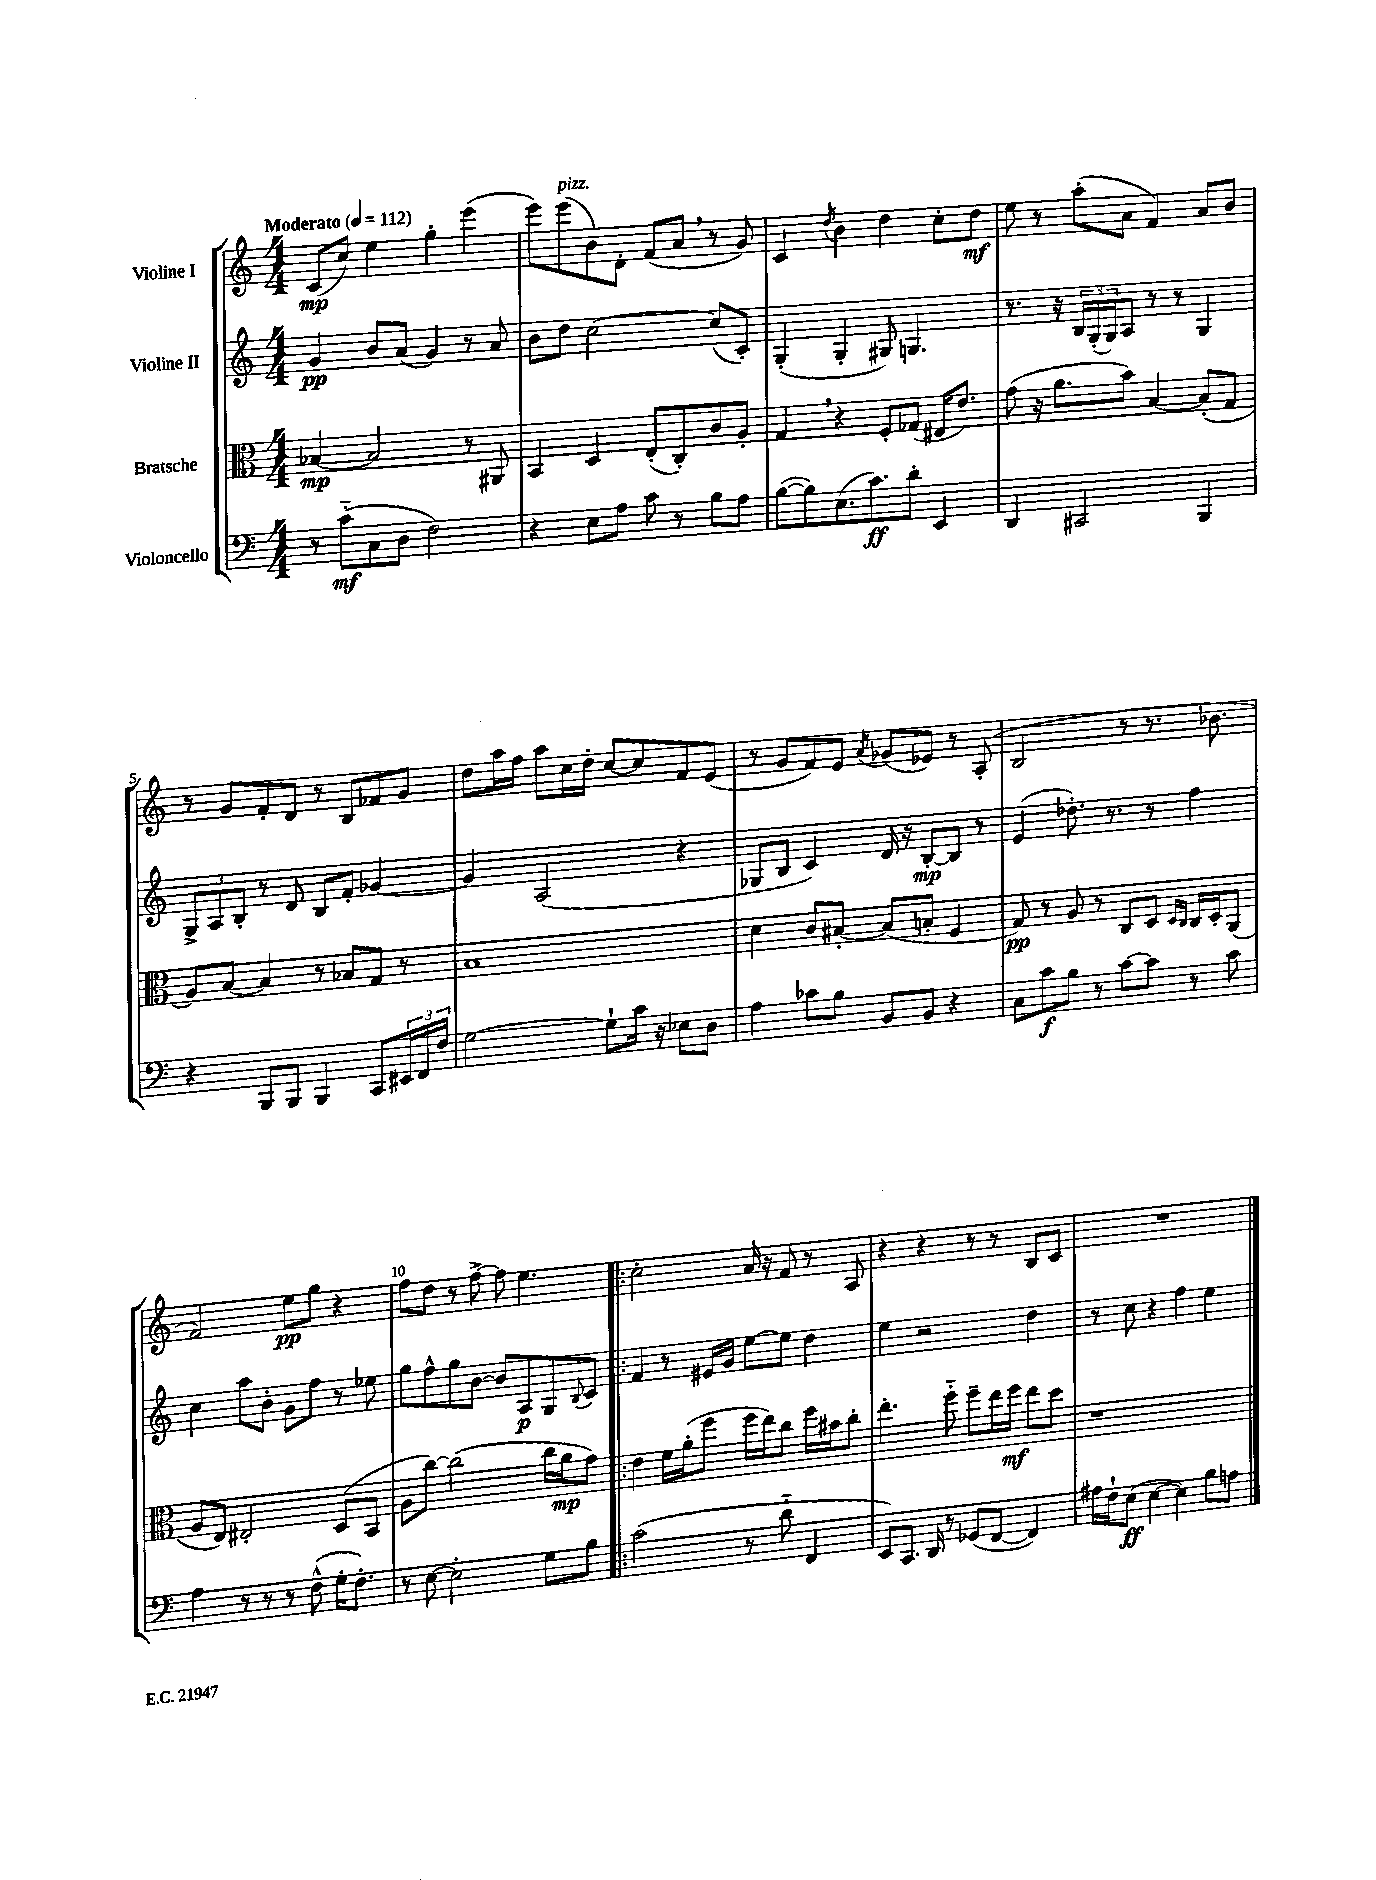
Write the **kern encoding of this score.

**kern	**dynam	**kern	**dynam	**kern	**dynam	**kern	**dynam
*part4	*part4	*part3	*part3	*part2	*part2	*part1	*part1
*staff4	*staff4	*staff3	*staff3	*staff2	*staff2	*staff1	*staff1
*I"Violoncello	*	*I"Bratsche	*	*I"Violine II	*	*I"Violine I	*
*clefF4	*	*clefC3	*	*clefG2	*	*clefG2	*
*k[]	*	*k[]	*	*k[]	*	*k[]	*
*M4/4	*	*M4/4	*	*M4/4	*	*M4/4	*
*MM112	*	*MM112	*	*MM112	*	*MM112	*
=1	=1	=1	=1	=1	=1	=1	=1
!	!	!	!	!	!	!LO:TX:a:B:t=Moderato	!
8r	.	[4B-X/	mp	4g/	pp	(8c/L	mp
(8c\L	mf	.	.	.	.	8cc/J)	.
8C\	.	2B-/]	.	8b/L	.	4ee\	.
8D\J	.	.	.	(8a/J	.	.	.
2F\)	.	.	.	4g/)	.	4gg'\	.
.	.	8r	.	8r	.	(4eee\	.
.	.	8AA#X/	.	8a/	.	.	.
=2	=2	=2	=2	=2	=2	=2	=2
4r	.	4BB/	.	8b\L	.	8eee\L)	.
!	!	!	!	!	!	!LO:TX:a:i:t=pizz.	!
.	.	.	.	8dd\J	.	(8eee\	.
8E\L	.	4D/	.	[2cc\	.	8b\)	.
8A\J	.	.	.	.	.	8d'\J	.
8c\	.	(8E'/L	.	.	.	(8f/L	.
8r	.	8C'/)	.	.	.	8a,/J	.
8B\L	.	8c/	.	(8cc/L]	.	8r	.
8A\J	.	8A'/J	.	8c'/J)	.	8g/)	.
=3	=3	=3	=3	=3	=3	=3	=3
([8B\L	.	4G,/	.	(4G'/	.	4c/	.
8B\])	.	.	.	.	.	.	.
.	.	.	.	.	.	8qdd/	.
(8.E\	.	4r	.	4G'/	.	4b\	.
8.c\)	ff	.	.	.	.	.	.
.	.	8F'/L	.	8G#X/)	.	4dd\	.
8d'\J	.	(8G-X/J	.	4.Gn/	.	.	.
4EE/	.	16E#X/KL	.	.	.	8cc'\L	.
.	.	8.e/J)	.	.	.	.	.
.	.	.	.	.	.	8dd\J	mf
=4	=4	=4	=4	=4	=4	=4	=4
4DD/	.	(8g\	.	8.r	.	8ee\	.
.	.	16r	.	.	.	8r	.
.	.	8.a\L	.	16r	.	.	.
2CC#X/	.	.	.	24B/LL	.	(8aa'\L	.
.	.	.	.	(24G'/	.	.	.
.	.	.	.	24G/J)	.	.	.
.	.	8b\J)	.	8A/J	.	8a\J	.
.	.	[4B/	.	8r	.	4f/)	.
.	.	.	.	8r	.	.	.
4BBB/	.	(8B'/L]	.	4G/	.	8a/L	.
.	.	8G/J	.	.	.	8b/J	.
!!LO:LB:g=z
=5	=5	=5	=5	=5	=5	=5	=5
4r	.	8A/L)	.	12G^/L	.	8r	.
.	.	.	.	12A/	.	.	.
.	.	[8B/J	.	.	.	8g/L	.
.	.	.	.	12B'/J	.	.	.
8BBB/L	.	4B/]	.	8r	.	8f'/	.
8BBB/J	.	.	.	8d/	.	8d/J	.
4BBB/	.	8r	.	8B/L	.	8r	.
.	.	8B-X/L	.	8f'/J	.	8B/L	.
8CC/L	.	8G/J	.	[4g-X/	.	8f-X/	.
24EE#X/L	.	8r	.	.	.	8g/J	.
24FF/	.	.	.	.	.	.	.
24F/JJ	.	.	.	.	.	.	.
=6	=6	=6	=6	=6	=6	=6	=6
[2G\	.	1B	.	4g-/]	.	8dd\L	.
.	.	.	.	.	.	16aa\L	.
.	.	.	.	.	.	16ff\JJ	.
.	.	.	.	(2A/	.	8aa\L	.
.	.	.	.	.	.	16cc\L	.
.	.	.	.	.	.	16dd'\JJ	.
8G`\L]	.	.	.	.	.	[8cc/L	.
16c\Jk	.	.	.	.	.	8cc/]	.
16r	.	.	.	.	.	.	.
8E-X\L	.	.	.	4r	.	8f/	.
8D\J	.	.	.	.	.	(8e/J	.
=7	=7	=7	=7	=7	=7	=7	=7
4A\	.	4d\	.	8G-X/L	.	8r	.
.	.	.	.	8B/J	.	8g/L	.
8c-X\L	.	8c/L	.	4c/)	.	8f/)	.
8B\J	.	[8B#X'/J	.	.	.	8e/J	.
.	.	.	.	.	.	8qa/	.
8BB/L	.	(8B#/L]	.	16d/	.	(8g-X/L	.
.	.	.	.	16r	.	.	.
8BB/J	.	8Bn'/J	.	[8B'/L	mp	8e-X/J)	.
4r	.	4F/	.	8B/J]	.	8r	.
.	.	.	.	8r	.	(8A'/	.
=8	=8	=8	=8	=8	=8	=8	=8
8C\L	.	8G/)	pp	(4e/	.	2B/	.
8c\	f	8r	.	.	.	.	.
8B\J	.	8A/	.	8.dd-X'\)	.	.	.
8r	.	8r	.	.	.	.	.
.	.	.	.	8.r	.	.	.
[8c\L	.	8C/L	.	.	.	8r	.
8c\J]	.	8D/J	.	8r	.	8.r	.
.	.	16qqD/LL	.	.	.	.	.
.	.	16qqC/JJ	.	.	.	.	.
8r	.	16C/LL	.	4ff\	.	.	.
.	.	16D'/J	.	.	.	8.b-X\	.
8c\	.	(8AA/J	.	.	.	.	.
!!LO:LB:g=z
=9	=9	=9	=9	=9	=9	=9	=9
4A\	.	8A/L	.	4cc\	.	2f/)	.
.	.	8E/J)	.	.	.	.	.
8r	.	2E#X'/	.	8aa\L	.	.	.
8r	.	.	.	8b'\J	.	.	.
8r	.	.	.	8g\L	.	8ee\L	pp
(8F^^\	.	.	.	8ff\J	.	8gg\J	.
16G'\KL	.	(8D/L	.	8r	.	4r	.
8.F'\J)	.	.	.	.	.	.	.
.	.	8BB/J	.	8ee-X\	.	.	.
=10	=10	=10	=10	=10	=10	=10	=10
8r	.	8A\L	.	8gg\L	.	8ff\L	.
[8E\	.	[8cc\J)	.	8ff^^\	.	8dd\J	.
2E'\]	.	(2cc\]	.	8gg\	.	8r	.
.	.	.	.	[8b\J	.	[8ff^\	.
.	.	.	.	8b/L]	.	8ff\]	.
.	.	.	.	8A/	p	4.ee\	.
8G\L	.	16cc\LL	.	8G/	.	.	.
.	.	16a\J	mp	.	.	.	.
.	.	.	.	8qqB/	.	.	.
8B\J	.	8g\J)	.	8c/J	.	.	.
=11!|:	=11!|:	=11!|:	=11!|:	=11!|:	=11!|:	=11!|:	=11!|:
(2c\	.	4e\	.	4f/	.	2cc'\	.
.	.	16f\LL	.	8r	.	.	.
.	.	(16a'\J	.	.	.	.	.
.	.	8ff\J	.	16e#X/LL	.	.	.
.	.	.	.	16g/JJ	.	.	.
8r	.	16ff\LL	.	[8ee\L	.	16a/	.
.	.	16ee\J)	.	.	.	16r	.
8d\	.	8cc\J	.	8ee\J]	.	8f/	.
4FF/	.	16ff\LL	.	4dd\	.	8r	.
.	.	16b#X\J	.	.	.	.	.
.	.	8cc'\J	.	.	.	8A/	.
=12	=12	=12	=12	=12	=12	=12	=12
8EE/L)	.	4.ee'\	.	4ee\	.	4r	.
8.CC/J	.	.	.	.	.	.	.
.	.	.	.	2r	.	4r	.
16DD/	.	.	.	.	.	.	.
8r	.	8ff\	.	.	.	.	.
(8GG-X/L	.	8ff~\L	.	.	.	8r	.
[8FF/J	.	16ee\L	.	.	.	8r	.
.	.	16ff\JJ	mf	.	.	.	.
4FF/])	.	8ee\L	.	4dd\	.	8B/L	.
.	.	8dd\J	.	.	.	8c/J	.
=13	=13	=13	=13	=13	=13	=13	=13
16A#X\LL	.	1r	.	8r	.	1r	.
16F`\J	.	.	.	.	.	.	.
(8E\J	ff	.	.	8cc\	.	.	.
[4E\	.	.	.	4r	.	.	.
4E\])	.	.	.	4ff\	.	.	.
8B\L	.	.	.	4ee\	.	.	.
8An\J	.	.	.	.	.	.	.
==	==	==	==	==	==	==	==
*-	*-	*-	*-	*-	*-	*-	*-
